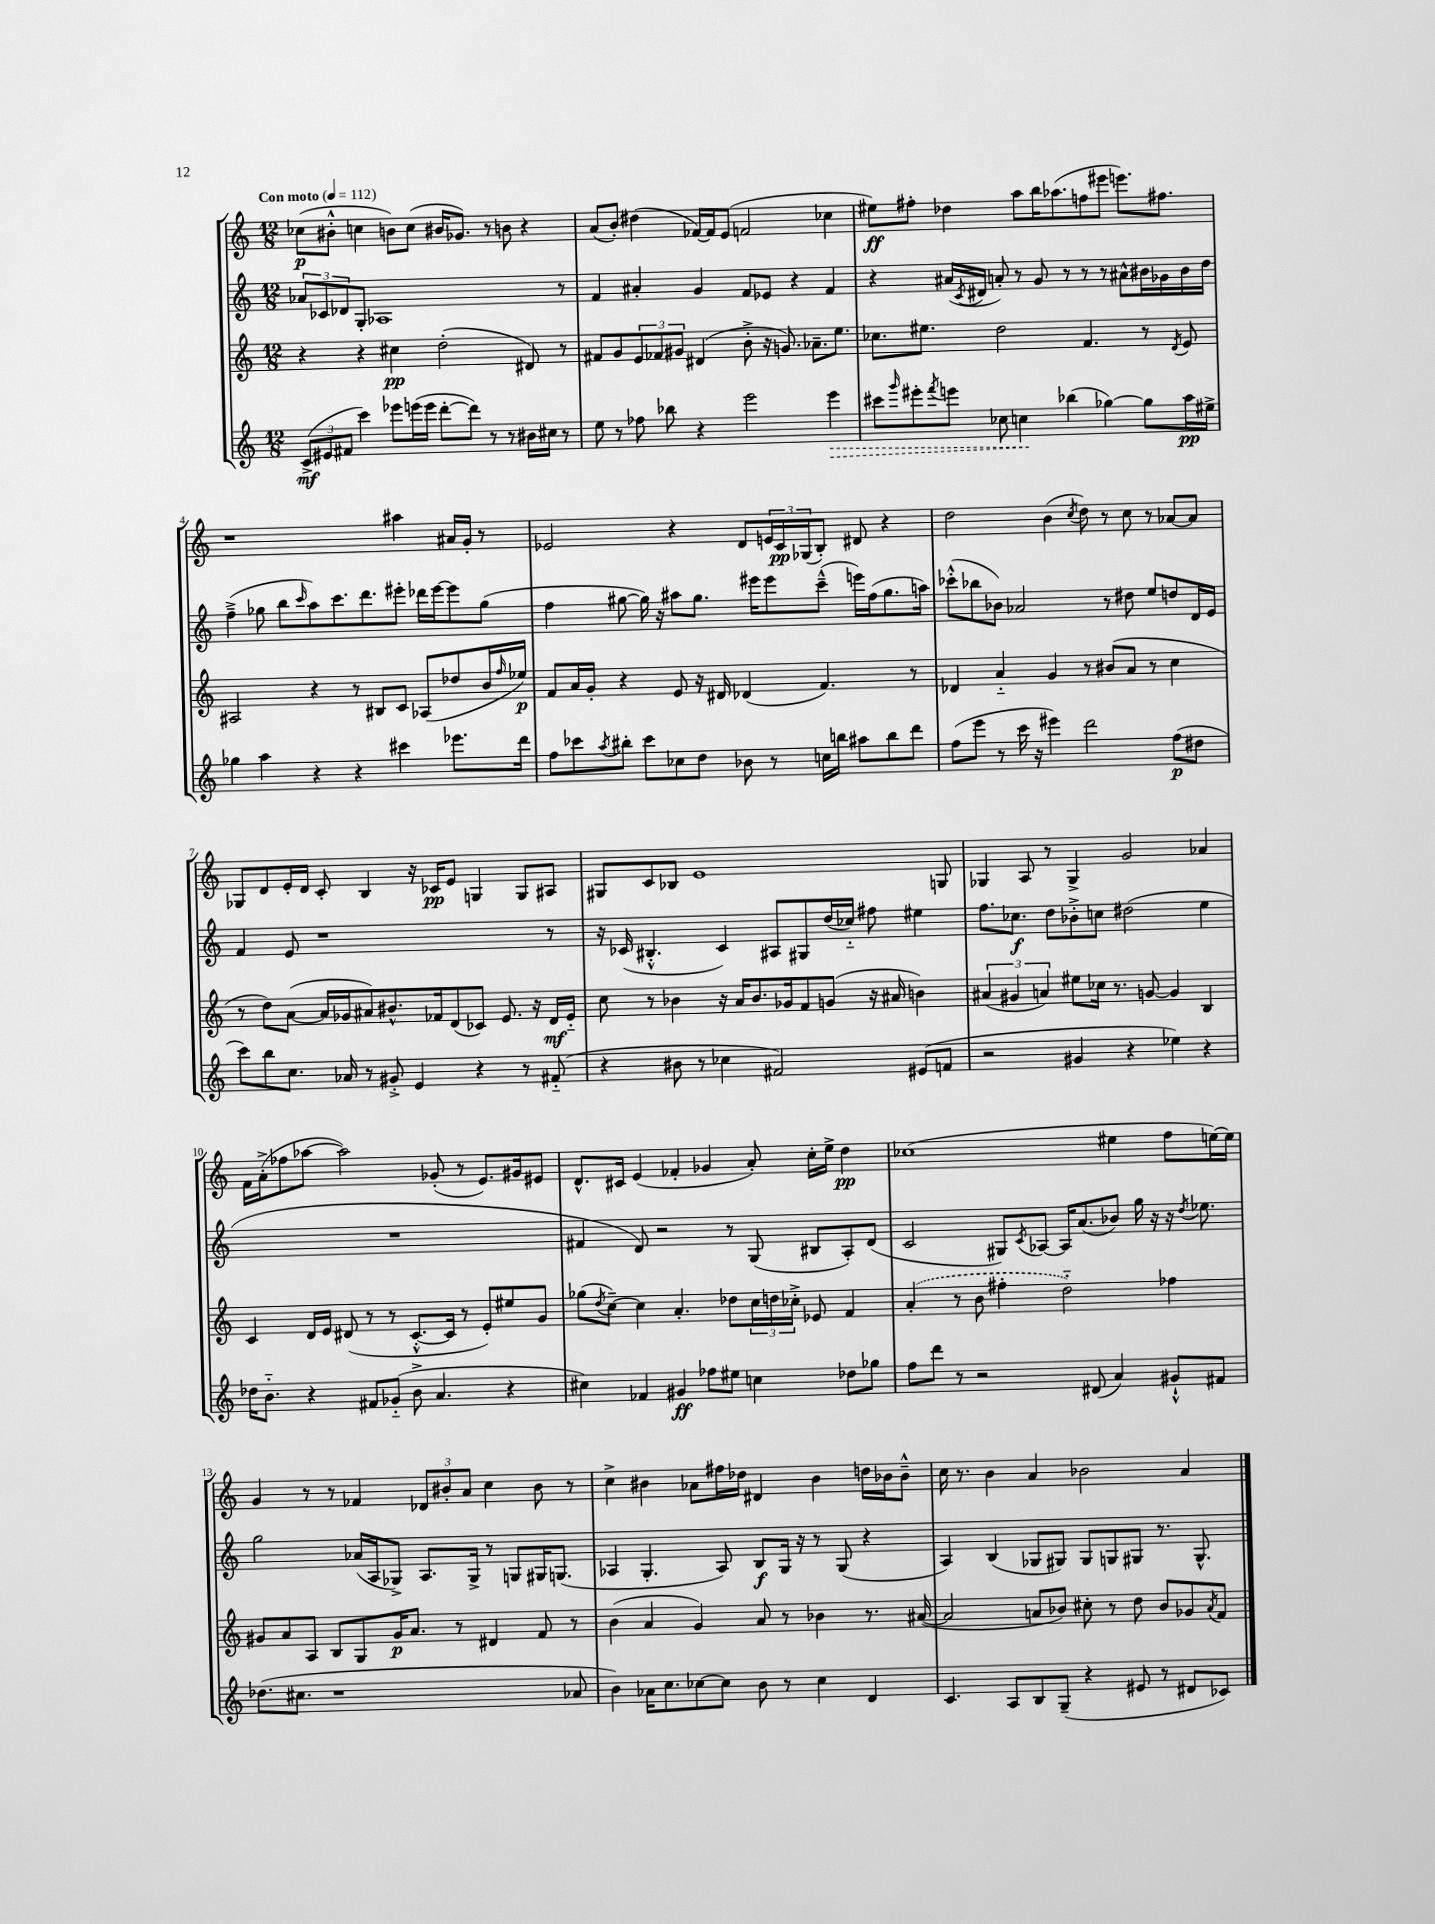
<<
\new StaffGroup <<
\new Staff = "s0" {
    \clef treble \key c \major \numericTimeSignature \time 12/8 \tempo "Con moto" 4 = 112
    ces''8\p( bis'8-.-^ c''4 b'8) c''8( bis'16 ges'8.) r8 b'8 r4 |
    a'8( b'8-.) dis''4( fes'16~) fes'16 e'8( f'2 ces''4 |
    eis''8\ff) fis''8-. des''4 a''8 b''16 aes''8.( f''8 eis'''8 e'''8.) fis''8. |
    r1 ais''4 ais'16 g'16-. r8 |
    ees'2 r4 d'8 \tuplet 3/2 { e'16 c'16\pp ges16( } b8-.) dis'8 r4 |
    d''2 b'4( \acciaccatura { c''8 } d''8) r8 c''8 r8 aes'8~ aes'8 |
    ges8 d'8 e'16-. d'16 c'8-. b4 r16 ces'16\pp e'8 g4 g8 ais8 |
    gis8 c'8 bes8 e'1 g8 |
    ges4 a8 r8 ges4-> g'2 aes'4 |
    f'16 a'16-.->( fes''8 aes''8~ aes''2) ges'8-.( r8 e'8.) gis'16 eis'8 |
    d'8.-^ cis'16 e'4( fes'4-. ges'4 a'8-.) c''16-. e''16-> d''4\pp |
    ces''1( eis''4 f''8 e''16~) e''16 |
    g'4 r8 r8 fes'4 \tuplet 3/2 { des'8 bis'8-. a'8 } c''4 bis'8 r8 |
    c''4-> bis'4 aes'8 fis''16 des''16 dis'4 bis'4 d''16 bes'16 bes'8---^ |
    c''16 r8. b'4 a'4 bes'2 a'4 \bar "|." |
}
\new Staff = "s1" {
    \clef treble \key c \major \numericTimeSignature \time 12/8
    \tuplet 3/2 { aes'8 ces'8 des'8 } g8-. aes1 r8 |
    f'4 ais'4-. g'4 f'8 ees'8 r4 f'4 |
    r4 ais'16( \acciaccatura { c'8 } dis'16 a'8-.) r8 g'8 r8 r8 r8 ais'8-^ bis'16 ges'16 bis'16 d''16 |
    f''4--->( ges''8 b''8 \grace { c'''16 } a''8) c'''8. d'''8. eis'''8-. des'''16 eis'''16~ eis'''8 ges''8( |
    f''4 gis''8~ gis''16) r16 ais''8 gis''8. eis'''16 eis'''8 c'''8---^( e'''16) f''16( gis''8. a''16) |
    ces'''8-.-^( bes''8 bes'8) aes'2 r8 dis''8 e''8 d''8 d'16 e'16 |
    f'4 e'8 r1 r8 |
    r16 ces'16( bis4.-.-^ ces'4) ais8 gis8 d''16( ces''16-_) fis''8 eis''4 |
    f''8. ces''8.\f d''8 bes'8-.-> c''8 dis''2( e''4 |
    R1. |
    fis'4 d'8) r2 r8 g8( bis8 a8-.) d'8( |
    c'2 gis8) \acciaccatura { c'8 } aes8~ aes16 a'8.( bes'8) g''16 r16 r16 \acciaccatura { d''8 } ees''8. |
    g''2 aes'16( a16 ges8->) a8. ges16-> r8 g8 gis16 g8.( |
    aes4 g4.-. aes8) b8\f g16 r16 r8 g8( r4 |
    a4) b4( ges8 gis8) gis8 g8 gis8 r8. gis8.-^ \bar "|." |
}
\new Staff = "s2" {
    \clef treble \key c \major \numericTimeSignature \time 12/8
    r4 r4 cis''4\pp d''2-.( dis'8) r8 |
    fis'8 g'8 \tuplet 3/2 { e'8 fes'8 gis'8 } dis'4( b'8-.-> r16 g'8.) aes'8.-- e''8. |
    ces''8. eis''8. d''2 f'4. r8 \acciaccatura { d'8 } e'8 |
    ais2 r4 r8 bis8 c'8 aes8( des''8 b'16 \grace { f''16 } ees''16\p) |
    f'8 a'16 g'16-. r4 e'8 r16 dis'16 des'4( f'4.) r8 |
    des'4 a'4-_ g'4 r8 bis'8( a'8 r8 c''4 |
    r8 d''8) a'8~( a'16 ges'16 ais'8) bis'8.-^ fes'16 d'8( ces'8) e'8. r16 d'16\mf e'16-_ |
    c''8 r8 bes'4 r16 a'16 bes'8. ges'16 f'8 g'8( r16 ais'16 b'4) |
    \tuplet 3/2 { ais'4( gis'4 a'4) } eis''8 ces''16 r8. g'8~ g'4 b4 |
    c'4 d'16 e'16 dis'8( r8 r8 c'8.~-.-^ c'16 r8 e'8-.) eis''8 g'8 |
    ges''8( \acciaccatura { d''8 } c''8~--) c''4 a'4.-. des''8 \tuplet 3/2 { c''16 d''16 ces''16-.-> } ees'8 f'4 |
    \once \slurDashed a'4-.( r8 b'8 fis''4-. d''2-_) fes''4 |
    gis'8 a'8 a8 b8 g8 gis'16\p a'8. r8 dis'4 f'8 r8 |
    b'4( a'4 g'4) a'8 r8 bes'4 r8. ais'16~( |
    ais'2 a'8 bes'8) cis''8-. r8 d''8 bes'8 ges'8 \acciaccatura { a'8 } f'8 \bar "|." |
}
\new Staff = "s3" {
    \clef treble \key c \major \numericTimeSignature \time 12/8
    \tuplet 3/2 { c'8->\mf( eis'8 fis'8 } c'''4) ees'''8 e'''16( e'''16 d'''8~-. d'''8) r8 r8 bis'16 cis''16 r8 |
    e''8 r8 fes''8 bes''8 r4 e'''2 \once \override Hairpin.style = #'dashed-line e'''4\> |
    cis'''8 \grace { g'''16 } eis'''8-. \acciaccatura { f'''8 } e'''8 ces''8 c''4\! bes''4( ges''4~) ges''8 a''16\pp eis''16-> |
    ges''4 a''4 r4 r4 cis'''4 ees'''8. d'''16 |
    f''8 ces'''8 \acciaccatura { a''8 } bis''8-. ces'''8 ces''8 d''8 bes'8 r8 c''16 b''16 ais''8 b''8 d'''8 |
    f''8( e'''8 r8 c'''16 r16 eis'''4) d'''2 f''8\p( dis''8 |
    c'''8) b''8 c''8. aes'16 r8 gis'8-.-> e'4 r4 r8 fis'8-_( |
    r4 bis'8 r8 ces''4 fis'2) eis'8( f'8 |
    r2 gis'4 r4 ees''4) r4 |
    des''16 b'8.-_ r4 fis'8 ges'8-_( b'8-> a'4. r4 |
    cis''4) fes'4 gis'4\ff fes''8 eis''8 c''4 des''8 ges''8 |
    f''8 d'''8 r8 r2 dis'8( a'4) gis'8-!-^ fis'8 |
    des''8.( cis''8. r1 aes'8 |
    b'4) aes'16 c''8. ces''8~ ces''8 b'8 r8 ces''4 d'4 |
    c'4. a8 b8 g8--( r4 eis'8 r8 dis'8 ces'8) \bar "|." |
}
>>
>>
